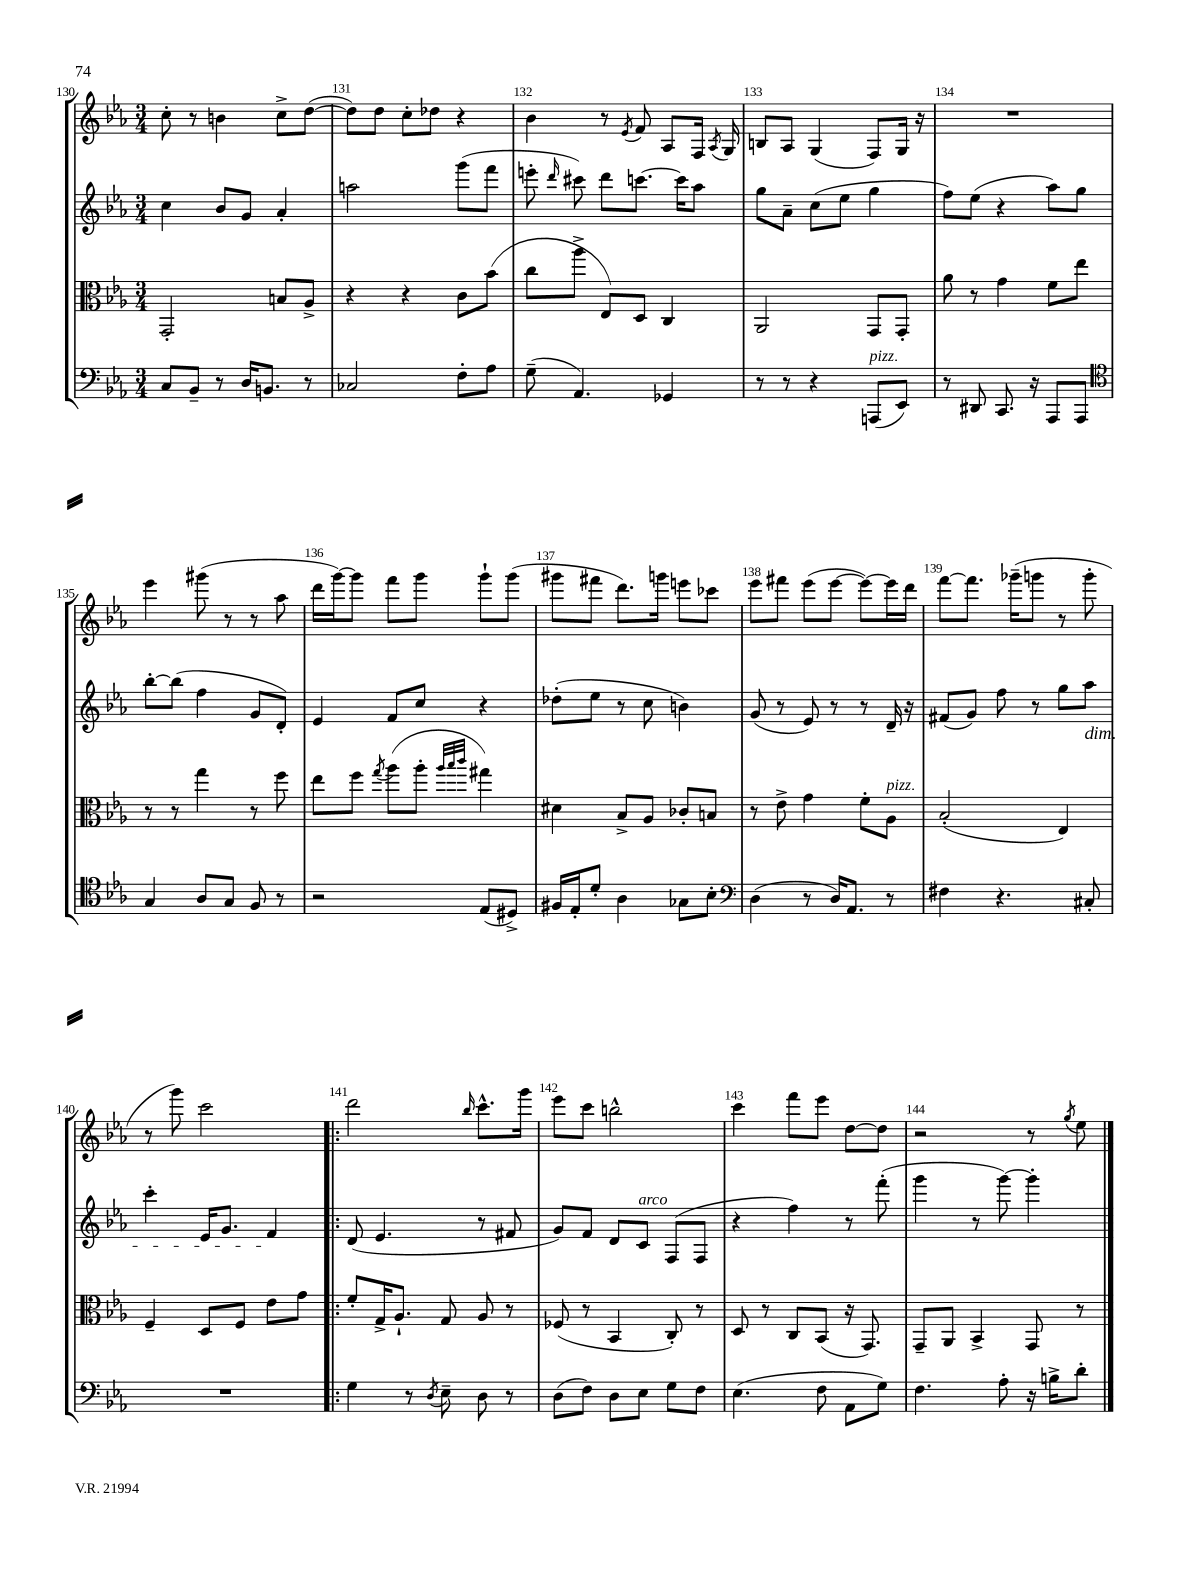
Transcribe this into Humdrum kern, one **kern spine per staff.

**kern	**kern	**kern	**kern
*part4	*part3	*part2	*part1
*staff4	*staff3	*staff2	*staff1
*clefF4	*clefC3	*clefG2	*clefG2
*k[b-e-a-]	*k[b-e-a-]	*k[b-e-a-]	*k[b-e-a-]
*M3/4	*M3/4	*M3/4	*M3/4
=130	=130	=130	=130
8C/L	2GG'/	4cc\	8cc'\
8BB-~/J	.	.	8r
8r	.	8b-/L	4bn\
16D/KL	.	8g/J	.
8.BBn/J	.	.	.
.	8Bn/L	4a-'/	8cc^\L
8r	8A-^/J	.	([8dd\J
=131	=131	=131	=131
2C-X/	4r	2aan\	8dd\L])
.	.	.	8dd\J
.	4r	.	8cc'\L
.	.	.	8dd-X\J
8F'\L	8c\L	(8ggg\L	4r
8A-\J	(8b-\J	8fff\J	.
=132	=132	=132	=132
(8G~\	8cc\L	8eeen'\	4b-\
.	.	16qqddd/	.
4.AA-/)	8aa-^\J	8ccc#X\)	.
.	8E-/L)	8ddd\L	8r
.	.	.	8qe-/
.	8D/J	[8.cccn\J	8f/
4GG-X/	4C/	.	8A-/L
.	.	16ccc\KL]	.
.	.	8aa-\J	16F/Jk
.	.	.	8qA-/
.	.	.	16G/
=133	=133	=133	=133
8r	2AA-/	8gg\L	8Bn/L
8r	.	8a-~\J	8A-/J
4r	.	(8cc\L	(4G/
.	.	8ee-\J	.
!LO:TX:a:i:t=pizz.	!	!	!
(8AAAn/L	8GG/L	4gg\	8F/L)
8EE-/J)	8GG'/J	.	16G/Jk
.	.	.	16r
=134	=134	=134	=134
8r	8a-\	8ff\L)	2.r
8DD#X/	8r	(8ee-\J	.
8.CC/	4g\	4r	.
16r	.	.	.
8AAA-/L	8f\L	8aa-\L)	.
8AAA-/J	8ee-\J	8gg\J	.
!!LO:LB:g=z
=135	=135	=135	=135
*clefC4	*	*	*
4G/	8r	[8bb-'\L	4eee-\
.	8r	(8bb-\J]	.
8A-/L	4gg\	4ff\	(8ggg#X\
8G/J	.	.	8r
8F/	8r	8g/L	8r
8r	8ff\	8d'/J)	8aa-\
=136	=136	=136	=136
2r	8ee-\L	4e-/	16ddd\LL
.	.	.	[16ggg\J)
.	8ff\J	.	8ggg\J]
.	8qgg/	.	.
.	(8aa-\L	8f/L	8fff\L
.	8aa-'\J	8cc/J	8ggg\J
.	32qqaa-/LLL	.	.
.	32qqbb-/	.	.
.	32qqccc/JJJ	.	.
(8E-/L	4gg#X\)	4r	8ggg`\L
8D#X^/J)	.	.	(8ggg\J
=137	=137	=137	=137
16F#X/LL	4d#X\	(8dd-X'\L	8ggg#X\L
16E-'/J	.	.	.
8d'/J	.	8ee-\J	8fff#X\J
4A-\	8B-^/L	8r	8.ddd\L)
.	8A-/J	8cc\	.
.	.	.	16gggn\Jk
8G-X\L	8c-X'/L	4bn\)	8eeen\L
8B-'\J	8Bn/J	.	8ccc-X\J
=138	=138	=138	=138
*clefF4	*	*	*
(4D\	8r	(8g/	8eee-\L
.	8e-^\	8r	8fff#X\J
8r	4g\	8e-/)	(8eee-\L
16D/KL)	.	8r	[8eee-\J
8.AA-/J	.	.	.
.	8f'\L	8r	8eee-\L_)
!	!LO:TX:a:i:t=pizz.	!	!
8r	8A-\J	16d~/	16eee-\L]
.	.	16r	16ddd\JJ
=139	=139	=139	=139
4F#X\	(2B-'/	(8f#X/L	[8fff\L
.	.	8g/J)	8.fff\J]
4.r	.	8ff\	.
.	.	.	(16ggg-X~\KL
.	.	8r	8gggn\J
.	4E-/)	8gg\L	8r
!	!	!LO:TX:b:i:t=dim.	!
8C#X'/	.	8aa-\J	8ggg'\
!!LO:LB:g=z
=140	=140	=140	=140
2.r	4F~/	4ccc'\	8r
.	.	.	8ggg\)
.	8D/L	16e-/KL	2ccc\
.	.	8.g/J	.
.	8F/J	.	.
.	8e-\L	4f/	.
.	8g\J	.	.
=141!|:	=141!|:	=141!|:	=141!|:
4G\	8f'/L	(8d/	2ddd\
.	16G^/K	4.e-/	.
.	8.A-`/J	.	.
8r	.	.	.
8qD/	.	.	.
8E-~\	8G/	.	.
.	.	.	16qqbb-/
8D\	8A-/	8r	8.ccc^^\L
8r	8r	8f#X/	.
.	.	.	16ggg\Jk
=142	=142	=142	=142
(8D\L	(8F-X/	8g/L)	8eee-\L
8F\J)	8r	8f/J	8ccc\J
8D\L	4BB-/	8d/L	2bbn^^\
!	!	!LO:TX:a:i:t=arco	!
8E-\J	.	8c/J	.
8G\L	8C'/)	(8F/L	.
8F\J	8r	8F/J	.
=143	=143	=143	=143
(4.E-\	8D/	4r	4ccc\
.	8r	.	.
.	8C/L	4ff\)	8fff\L
8F\	(8BB-/J	.	8eee-\J
8AA-\L	16r	8r	[8dd\L
.	8.GG/)	.	.
8G\J)	.	(8fff'\	8dd\J]
=144	=144	=144	=144
4.F\	8GG~/L	4ggg\	2r
.	8AA-/J	.	.
.	4BB-^/	8r	.
8A-'\	.	[8ggg\)	.
16r	8GG/	4ggg'\]	8r
16Bn^\KL	.	.	.
.	.	.	8qgg/
8d'\J	8r	.	8ee-\
==	==	==	==
*-	*-	*-	*-
